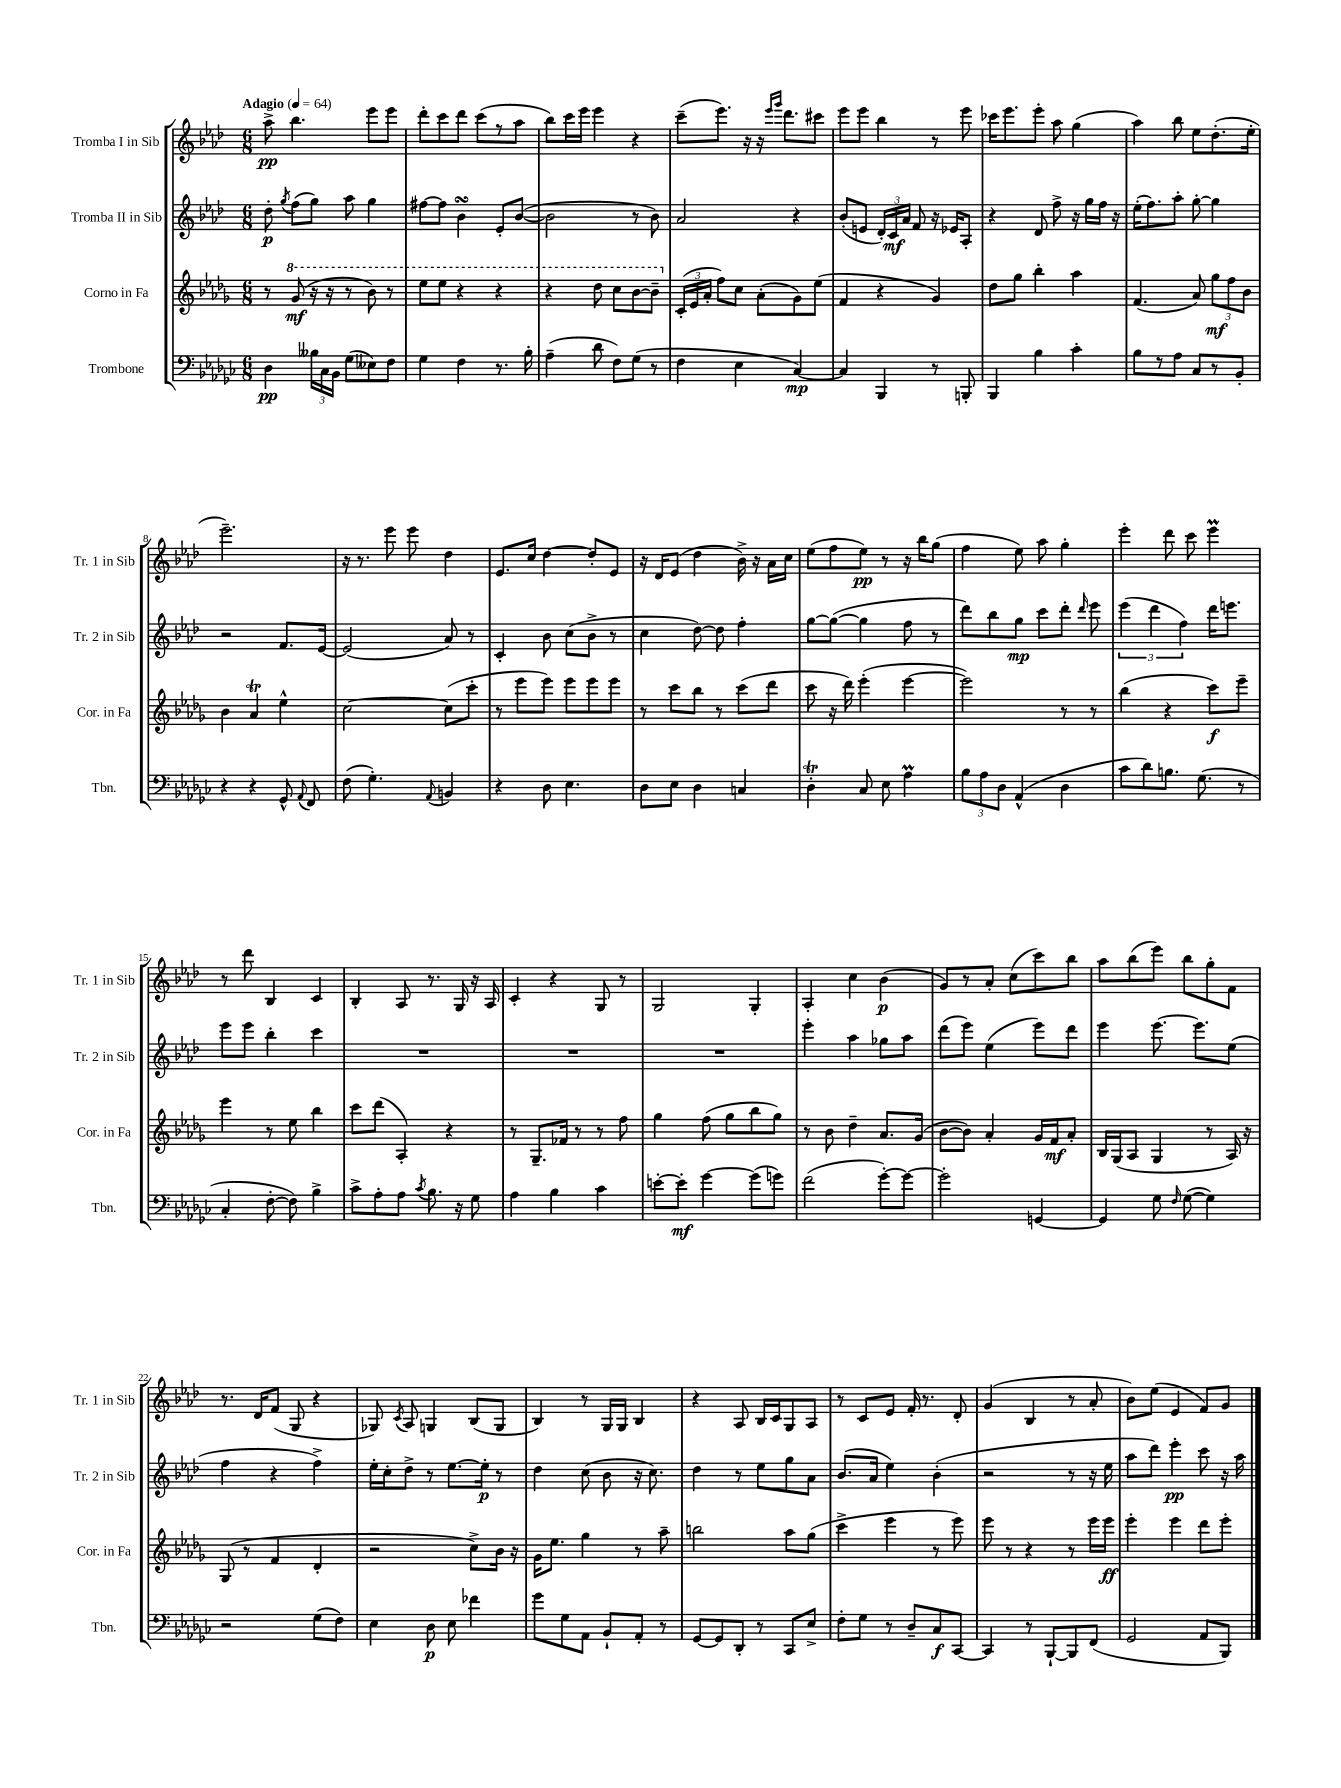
<<
\new StaffGroup <<
\new Staff = "s0" \with { instrumentName = "Tromba I in Sib" shortInstrumentName = "Tr. 1 in Sib" } {
    \clef treble \key aes \major \numericTimeSignature \time 6/8 \tempo "Adagio" 4 = 64
    \autoBeamOff aes''8->\pp bes''4. ees'''8[ ees'''8] |
    des'''8[-. c'''8 des'''8] c'''8[( r8 aes''8] |
    bes''8[) c'''16 ees'''16] ees'''4 r4 |
    c'''8[--( ees'''8.]) r16 r16 \grace { ees'''16[ g'''16] } des'''8.[ cis'''8] |
    ees'''8[ ees'''8] bes''4 r8 ees'''8 |
    ces'''16[ ees'''8. ees'''8]-. aes''8 g''4( |
    aes''4) bes''8 ees''8[ des''8.-.( ees''16]-. |
    ees'''2.--) |
    r16 r8. ees'''8 ees'''8 des''4 |
    ees'8.[ c''16] des''4~ des''8[-. ees'8] |
    r16 des'16[ ees'8]( des''4 bes'16->) r16 aes'16[ c''16] |
    ees''8[( f''8 ees''8]\pp) r8 r16 bes''16[ g''8]( |
    f''4 ees''8) aes''8 g''4-. |
    ees'''4-. des'''8 c'''8 ees'''4\prall |
    r8 des'''8 bes4 c'4 |
    bes4-. aes8 r8. g16 r16 aes16 |
    c'4-. r4 g8 r8 |
    g2 g4-. |
    aes4-. c''4 bes'4\p( |
    g'8[) r8 aes'8]-. c''8[( c'''8) bes''8] |
    aes''8[ bes''8( ees'''8]) bes''8[ g''8-. f'8] |
    r8. des'16[ f'8]( g8 r4 |
    ges8) \acciaccatura { c'8 } aes8 g4 bes8[( g8] |
    bes4) r8 g16[ g16] bes4 |
    r4 aes8 bes16[ c'16 g8 aes8] |
    r8 c'8[ ees'8] f'16-. r8. des'8-. |
    g'4( bes4 r8 aes'8-. |
    bes'8[) ees''8]( ees'4 f'8[) g'8] \bar "|." |
}
\new Staff = "s1" \with { instrumentName = "Tromba II in Sib" shortInstrumentName = "Tr. 2 in Sib" } {
    \clef treble \key aes \major \numericTimeSignature \time 6/8
    \autoBeamOff des''8-.\p \acciaccatura { g''8 } f''8[( g''8]) aes''8 g''4 |
    fis''8[~ fis''8] bes'4\turn ees'8[-. bes'8]~( |
    bes'2 r8 bes'8) |
    aes'2 r4 |
    bes'8[-.( e'8] \tuplet 3/2 { des'16[-.) c'16\mf aes'16] } f'8 r16 ees'16[ aes8]-. |
    r4 des'8 f''8-> r16 g''16[ f''16] r16 |
    ees''16[-.( f''8.) aes''8]-. g''8~-. g''4 |
    r2 f'8.[ ees'16]~ |
    ees'2( aes'8) r8 |
    c'4-. bes'8 c''8[( bes'8]-> r8 |
    c''4 des''8~) des''8 f''4-. |
    g''8[~ g''8]~( g''4 f''8 r8 |
    des'''8[) bes''8 g''8]\mp c'''8[ des'''8]-. \grace { des'''16 } ees'''8 |
    \tuplet 3/2 { ees'''4( des'''4 f''4) } des'''16[ e'''8.] |
    ees'''8[ ees'''8] bes''4-. c'''4 |
    R2. |
    R2. |
    R2. |
    ees'''4-. aes''4 ges''8[ aes''8] |
    des'''8[( ees'''8]) ees''4( ees'''8[) des'''8] |
    ees'''4 ees'''8.~ ees'''8.[ ees''8]( |
    f''4 r4 f''4->) |
    ees''16[-. c''16-. des''8]-> r8 ees''8.[~ ees''16]-.\p r8 |
    des''4 c''8( bes'8 r16 c''8.) |
    des''4 r8 ees''8[ g''8 aes'8] |
    bes'8.[( aes'16] ees''4) bes'4-.( |
    r2 r8 r16 ees''16 |
    aes''8[ des'''8]) ees'''4-.\pp c'''8 r16 aes''16 \bar "|." |
}
\new Staff = "s2" \with { instrumentName = "Corno in Fa" shortInstrumentName = "Cor. in Fa" } {
    \clef treble \key des \major \numericTimeSignature \time 6/8
    \autoBeamOff r8 \ottava #1 ges''8\mf( r16 r16 r8 bes''8) r8 |
    ees'''8[ ees'''8] r4 r4 |
    r4 des'''8 c'''8[ bes''8~ bes''8]-- \ottava #0 |
    \tuplet 3/2 { c'16[-.( ees'16 aes'16]-. } f''8[) c''8] aes'8[-.( ges'8) ees''8]( |
    f'4 r4 ges'4) |
    des''8[ ges''8] bes''4-. aes''4 |
    f'4.( aes'8) \tuplet 3/2 { ges''8[\mf f''8 bes'8] } |
    bes'4 aes'4\trill ees''4-^ |
    c''2~ c''8[( c'''8]-. |
    r8 ees'''8[ ees'''8]) ees'''8[ ees'''8 ees'''8] |
    r8 c'''8[ bes''8] r8 c'''8[( des'''8] |
    c'''8 r16 des'''16) ees'''4-.( ees'''4~ |
    ees'''2) r8 r8 |
    bes''4( r4 c'''8[\f) ees'''8]-- |
    ees'''4 r8 ees''8 bes''4 |
    c'''8[ des'''8]( aes4-.) r4 |
    r8 ges8.[-- fes'16] r8 r8 f''8 |
    ges''4 f''8( ges''8[ bes''8 ges''8]) |
    r8 bes'8 des''4-- aes'8.[ ges'16]( |
    bes'8[~ bes'8]) aes'4-. ges'16[ f'16\mf aes'8]-. |
    bes16[ ges16( aes8] ges4 r8 aes16) r16 |
    ges8( r8 f'4 des'4-. |
    r2 c''8[->) bes'16] r16 |
    ges'16[ ees''8.] ges''4 r8 aes''8-- |
    b''2 aes''8[ ges''8]( |
    c'''4-> ees'''4 r8 ees'''8) |
    ees'''8 r8 r4 r8 ees'''16[ ees'''16]\ff |
    ees'''4-. ees'''4 des'''8[ ees'''8]-. \bar "|." |
}
\new Staff = "s3" \with { instrumentName = "Trombone" shortInstrumentName = "Tbn." } {
    \clef bass \key ges \major \numericTimeSignature \time 6/8
    \autoBeamOff des4\pp \tuplet 3/2 { beses16[ ces16 bes,16] } ges8[( eeses8) f8] |
    ges4 f4 r8. bes16-. |
    aes4--( des'8 f8[) ges8]( r8 |
    f4 ees4 ces4~\mp) |
    ces4 bes,,4 r8 b,,8-. |
    bes,,4 bes4 ces'4-. |
    bes8[ r8 aes8] ces8[ r8 bes,8]-. |
    r4 r4 ges,8-^ \appoggiatura { aes,8 } f,8 |
    f8( ges4.-.) \appoggiatura { aes,8 } b,4 |
    r4 des8 ees4. |
    des8[ ees8] des4 c4 |
    des4-.\trill ces8 ees8 aes4\prall |
    \tuplet 3/2 { bes8[ aes8 des8] } aes,4-^( des4 |
    ces'8[ des'8) b8.] ges8.( r8 |
    ces4-. f8~-. f8) bes4-> |
    ces'8[-> aes8-. aes8] \acciaccatura { ces'8 } bes8. r16 ges8 |
    aes4 bes4 ces'4 |
    e'8[~-. e'8]-.\mf ges'4~ ges'8[( g'8]) |
    f'2( ges'8[~-.) ges'8]~ |
    ges'2-. g,4~ |
    g,4 ges8 \grace { f16 } ges8~( ges4) |
    r2 ges8[( f8]) |
    ees4 des8\p ees8 fes'4 |
    ges'8[ ges8 aes,8] bes,8[-! aes,8]-. r8 |
    ges,8[~ ges,8 des,8]-. r8 ces,8[ ees8]-> |
    f8[-. ges8] r8 des8[-- ces8\f ces,8]~ |
    ces,4 r8 bes,,8[~-! bes,,8 f,8]( |
    ges,2 aes,8[ bes,,8]) \bar "|." |
}
>>
>>
